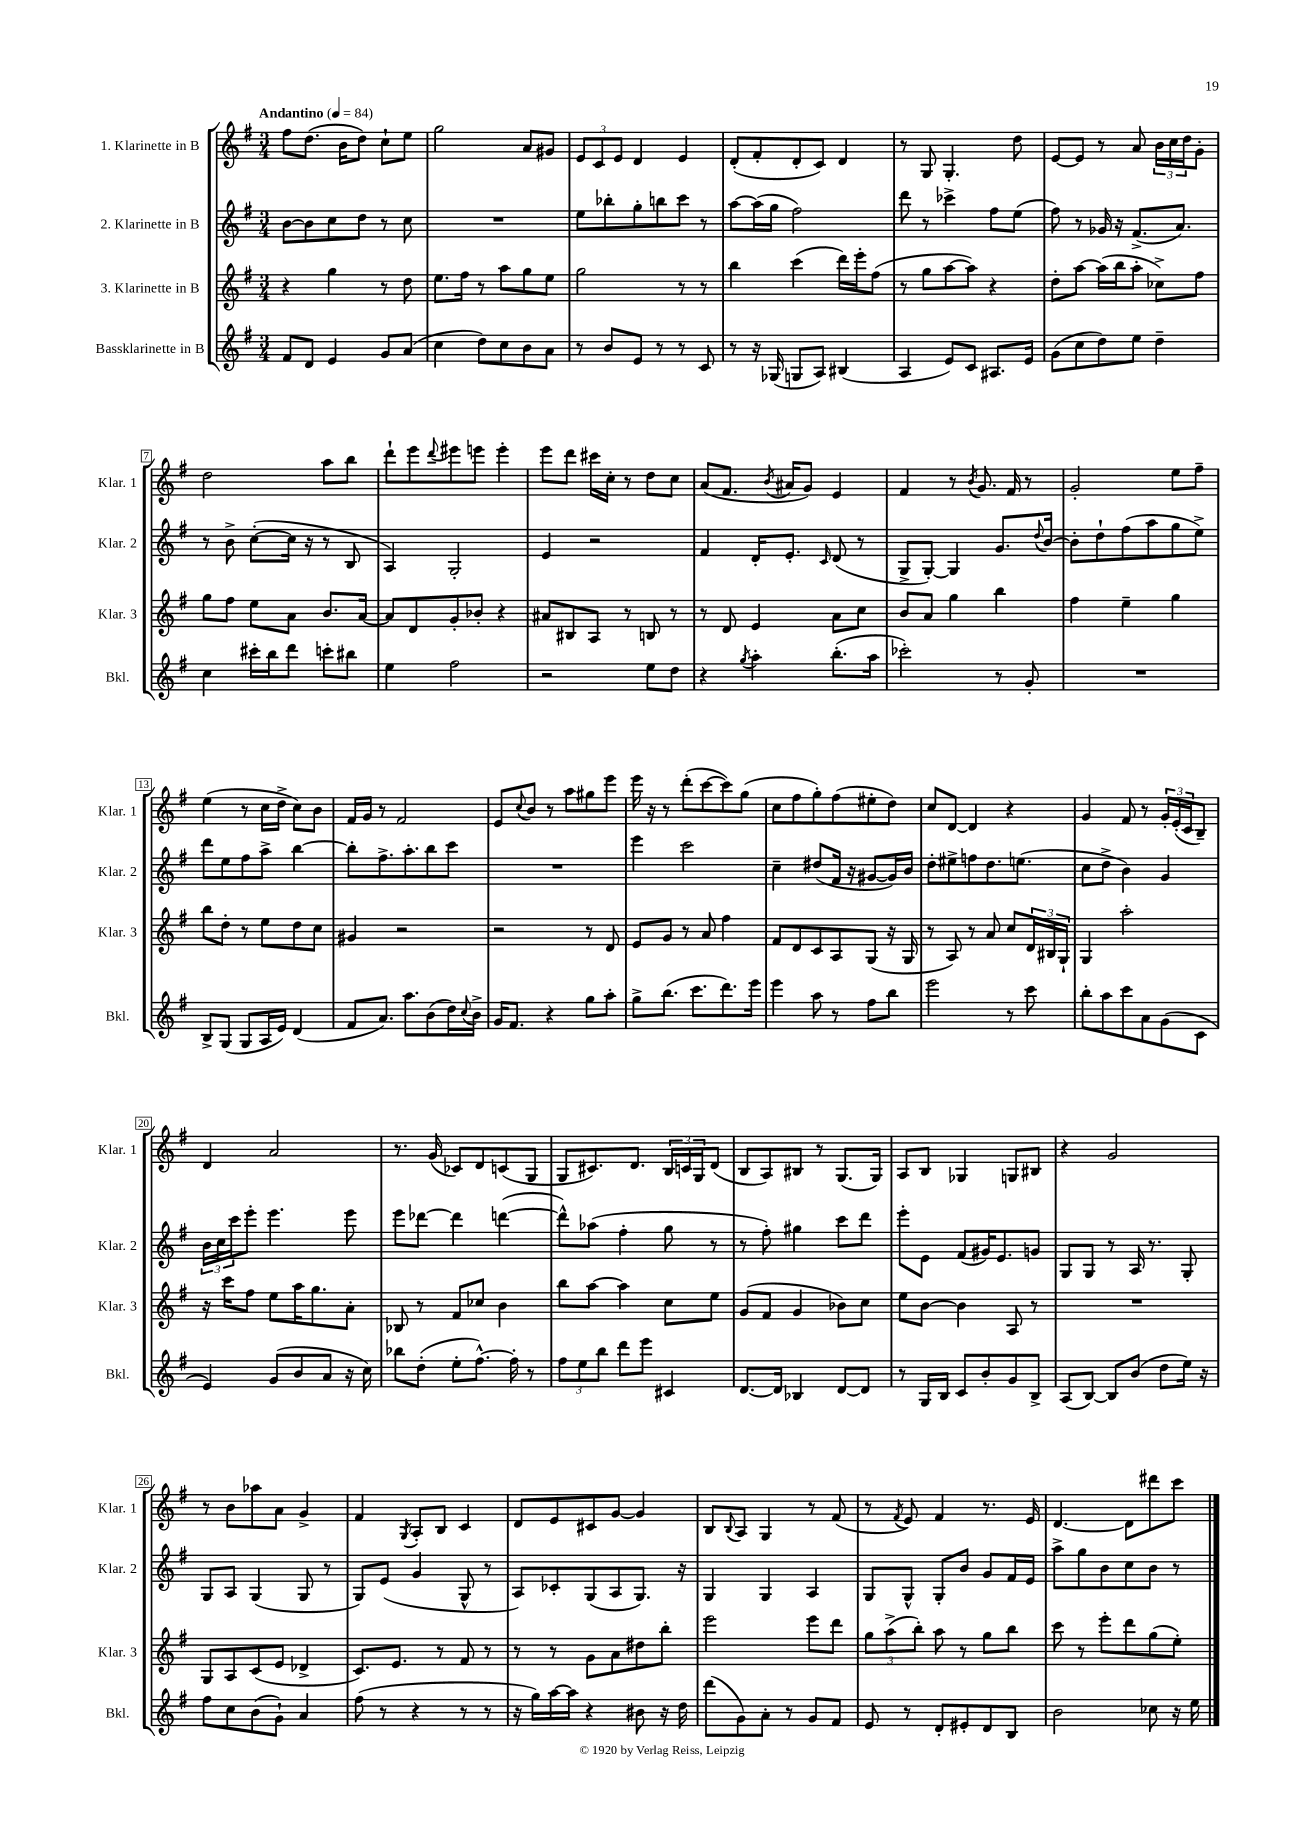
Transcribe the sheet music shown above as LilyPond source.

<<
\new StaffGroup <<
\new Staff = "s0" \with { instrumentName = "1. Klarinette in B" shortInstrumentName = "Klar. 1" } {
    \clef treble \key g \major \numericTimeSignature \time 3/4 \tempo "Andantino" 4 = 84
    fis''8 d''8.( b'16 d''8) c''8-! e''8 |
    g''2 a'8 gis'8 |
    \tuplet 3/2 { e'8 c'8 e'8 } d'4 e'4 |
    d'8-.( fis'8-. d'8-. c'8) d'4 |
    r8 g8 g4.-. d''8 |
    e'8~ e'8 r8 a'8 \tuplet 3/2 { b'16 c''16 d''16 } g'8-. |
    d''2 a''8 b''8 |
    d'''8-! e'''8 \appoggiatura { d'''8 } eis'''8 e'''8 e'''4-. |
    e'''8 d'''8 cis'''16 c''16-. r8 d''8 c''8 |
    a'8( fis'8. \acciaccatura { b'8 } ais'16 g'8) e'4 |
    fis'4 r8 \acciaccatura { b'8 } g'8. fis'16 r8 |
    g'2-. e''8 fis''8-- |
    e''4( r8 c''16 d''16-> c''8) b'8 |
    fis'16 g'16 r8 fis'2 |
    e'8 \appoggiatura { c''8 } b'8 r8 a''8 gis''8 e'''8 |
    e'''16 r16 r8 d'''8-.( c'''8~ c'''8) g''8( |
    c''8 fis''8 g''8-.) fis''8( eis''8-. d''8) |
    c''8 d'8~ d'4 r4 |
    g'4 fis'8 r8 \tuplet 3/2 { g'16-. e'16-.( c'16 } b8--) |
    d'4 a'2 |
    r8. g'16( ces'8) d'8 c'8( g8 |
    g8 cis'8.) d'8. \tuplet 3/2 { b16 c'16 g16 } d'8( |
    b8 a8) bis8 r8 g8.( g16) |
    a8 b8 ges4 g8 bis8 |
    r4 g'2 |
    r8 b'8 aes''8 a'8 g'4-> |
    fis'4 \acciaccatura { g8 } a8-. b8 c'4 |
    d'8 e'8 cis'8 g'8~ g'4 |
    b8 \appoggiatura { b8 } a8 g4 r8 fis'8( |
    r8 \acciaccatura { fis'8 } e'8) fis'4 r8. e'16 |
    d'4.~ d'8 dis'''8 c'''8 \bar "|." |
}
\new Staff = "s1" \with { instrumentName = "2. Klarinette in B" shortInstrumentName = "Klar. 2" } {
    \clef treble \key g \major \numericTimeSignature \time 3/4
    b'8~ b'8 c''8 d''8 r8 c''8 |
    R2. |
    e''8 bes''8-. g''8-. b''8 c'''8 r8 |
    a''8~ a''16( g''16 fis''2) |
    d'''8 r8 ces'''4-> fis''8 e''8( |
    fis''8) r8 ges'16 r16 fis'8.->( a'8.) |
    r8 b'8-> c''8~-.( c''16 r16 r8 b8 |
    a4) g2-. |
    e'4 r2 |
    fis'4 d'16-. e'8.-. \grace { c'16 } d'8( r8 |
    g8-> g8~-.) g4 g'8. \appoggiatura { d''8 } b'16~ |
    b'8-. d''8-! fis''8( a''8 g''8 e''8->) |
    d'''8 e''8 fis''8 a''8-> b''4~ |
    b''8-. fis''8.-> a''8.-. b''8 c'''8 |
    R2. |
    e'''4 c'''2 |
    c''4-- dis''8( fis'16 r16 gis'8~ gis'16) b'16 |
    d''8-. eis''8-> f''8 d''8. e''8.( |
    c''8 d''8-> b'4) g'4 |
    \tuplet 3/2 { b'16 c''16 c'''16 } e'''8-. e'''4. e'''8 |
    e'''8 des'''8~ des'''4 d'''4~( |
    d'''8-^) aes''8( fis''4-. g''8 r8 |
    r8 fis''8-.) gis''4 c'''8 d'''8 |
    e'''8-. e'8 fis'8( gis'16) e'8. g'8 |
    g8 g8 r8 a16 r8. g8-. |
    g8 a8 g4( g8 r8 |
    g8) e'8( g'4 g8-^ r8 |
    a8) ces'8-. g8( a8 g8.) r16 |
    g4 g4 a4 |
    g8 g8-^ g8-. b'8 g'8 fis'16 e'16 |
    a''8-> g''8 b'8 c''8 b'8 r8 \bar "|." |
}
\new Staff = "s2" \with { instrumentName = "3. Klarinette in B" shortInstrumentName = "Klar. 3" } {
    \clef treble \key g \major \numericTimeSignature \time 3/4
    r4 g''4 r8 d''8 |
    e''8. fis''16 r8 a''8 g''8 e''8 |
    g''2 r8 r8 |
    b''4 c'''4( d'''16) e'''16-. fis''8( |
    r8 g''8 a''8~ a''8) r4 |
    d''8-. a''8~ a''16( b''16 a''8-. ces''8->) fis''8 |
    g''8 fis''8 e''8 a'8 b'8. a'16~ |
    a'8 d'8 g'8-. bes'8-. r4 |
    ais'8 bis8 a8 r8 b8 r8 |
    r8 d'8 e'4 a'8 c''8 |
    b'8 a'8 g''4 b''4 |
    fis''4 e''4-- g''4 |
    b''8 d''8-. r8 e''8 d''8 c''8 |
    gis'4 r2 |
    r2 r8 d'8 |
    e'8 g'8 r8 a'8 fis''4 |
    fis'8 d'8 c'8 a8 g8( r16 g16 |
    r8 a8) r8 a'8 c''8 \tuplet 3/2 { d'16 bis16 g16-! } |
    g4 a''2-. |
    r16 c'''16 fis''8 e''8 a''16 g''8. a'8-. |
    bes8 r8 fis'8 ces''8 b'4 |
    b''8 a''8~ a''4 c''8 e''8 |
    g'8( fis'8 g'4 bes'8) c''8 |
    e''8 b'8~ b'4 a8 r8 |
    R2. |
    g8 a8 c'8( e'8 des'4-> |
    c'8.) e'8. r8 fis'8 r8 |
    r8 r8 g'8 a'8 dis''8 b''8-. |
    e'''2 e'''8 d'''8 |
    \tuplet 3/2 { g''8 a''8->( b''8-.) } a''8 r8 g''8 b''8 |
    c'''8 r8 e'''8-. d'''8 g''8( e''8-.) \bar "|." |
}
\new Staff = "s3" \with { instrumentName = "Bassklarinette in B" shortInstrumentName = "Bkl." } {
    \clef treble \key g \major \numericTimeSignature \time 3/4
    fis'8 d'8 e'4 g'8 a'8( |
    c''4 d''8) c''8 b'8 a'8 |
    r8 b'8 e'8 r8 r8 c'8 |
    r8 r16 ges16( g8 a8) bis4( |
    a4 e'8) c'8 ais8. e'16 |
    g'8( c''8 d''8) e''8 d''4-- |
    c''4 cis'''16-. b''16 d'''8 c'''8-. bis''8 |
    e''4 fis''2 |
    r2 e''8 d''8 |
    r4 \acciaccatura { g''8 } a''4-. b''8.-.( a''16 |
    ces'''2-.) r8 g'8-. |
    R2. |
    b8-> g8( g8 a16 e'16) d'4( |
    fis'8 a'8.) a''8. b'8( d''16) \appoggiatura { c''8 } b'16-> |
    g'16 fis'8. r4 g''8 a''8-. |
    g''8-> b''8.( c'''8. d'''8.) e'''16 |
    e'''4 a''8 r8 fis''8 b''8 |
    e'''2 r8 c'''8 |
    b''8-. a''8 c'''8 a'8 g'8( c'8 |
    e'4) g'8( b'8 a'8 r16 c''16) |
    bes''8 d''8-.( e''8-. fis''8.~-^) fis''16-. r8 |
    \tuplet 3/2 { fis''8 e''8 b''8 } d'''8 e'''8 cis'4 |
    d'8.~ d'16 bes4 d'8~ d'8 |
    r8 g16 b16 c'8 b'8-. g'8 b8-> |
    a8( b8~) b8 b'8( d''8 e''16) r16 |
    fis''8 c''8 b'8( g'8-!) a'4 |
    fis''8( r8 r4 r8 r8 |
    r16 g''16) a''16~ a''16 r4 bis'8 r16 d''16 |
    d'''8( g'8) a'8-. r8 g'8 fis'8 |
    e'8 r8 d'8-. eis'8-. d'8 b8 |
    b'2 ces''8 r16 e''16 \bar "|." |
}
>>
>>
\layout { \context { \Score \override BarNumber.stencil = #(make-stencil-boxer 0.1 0.3 ly:text-interface::print) } }
